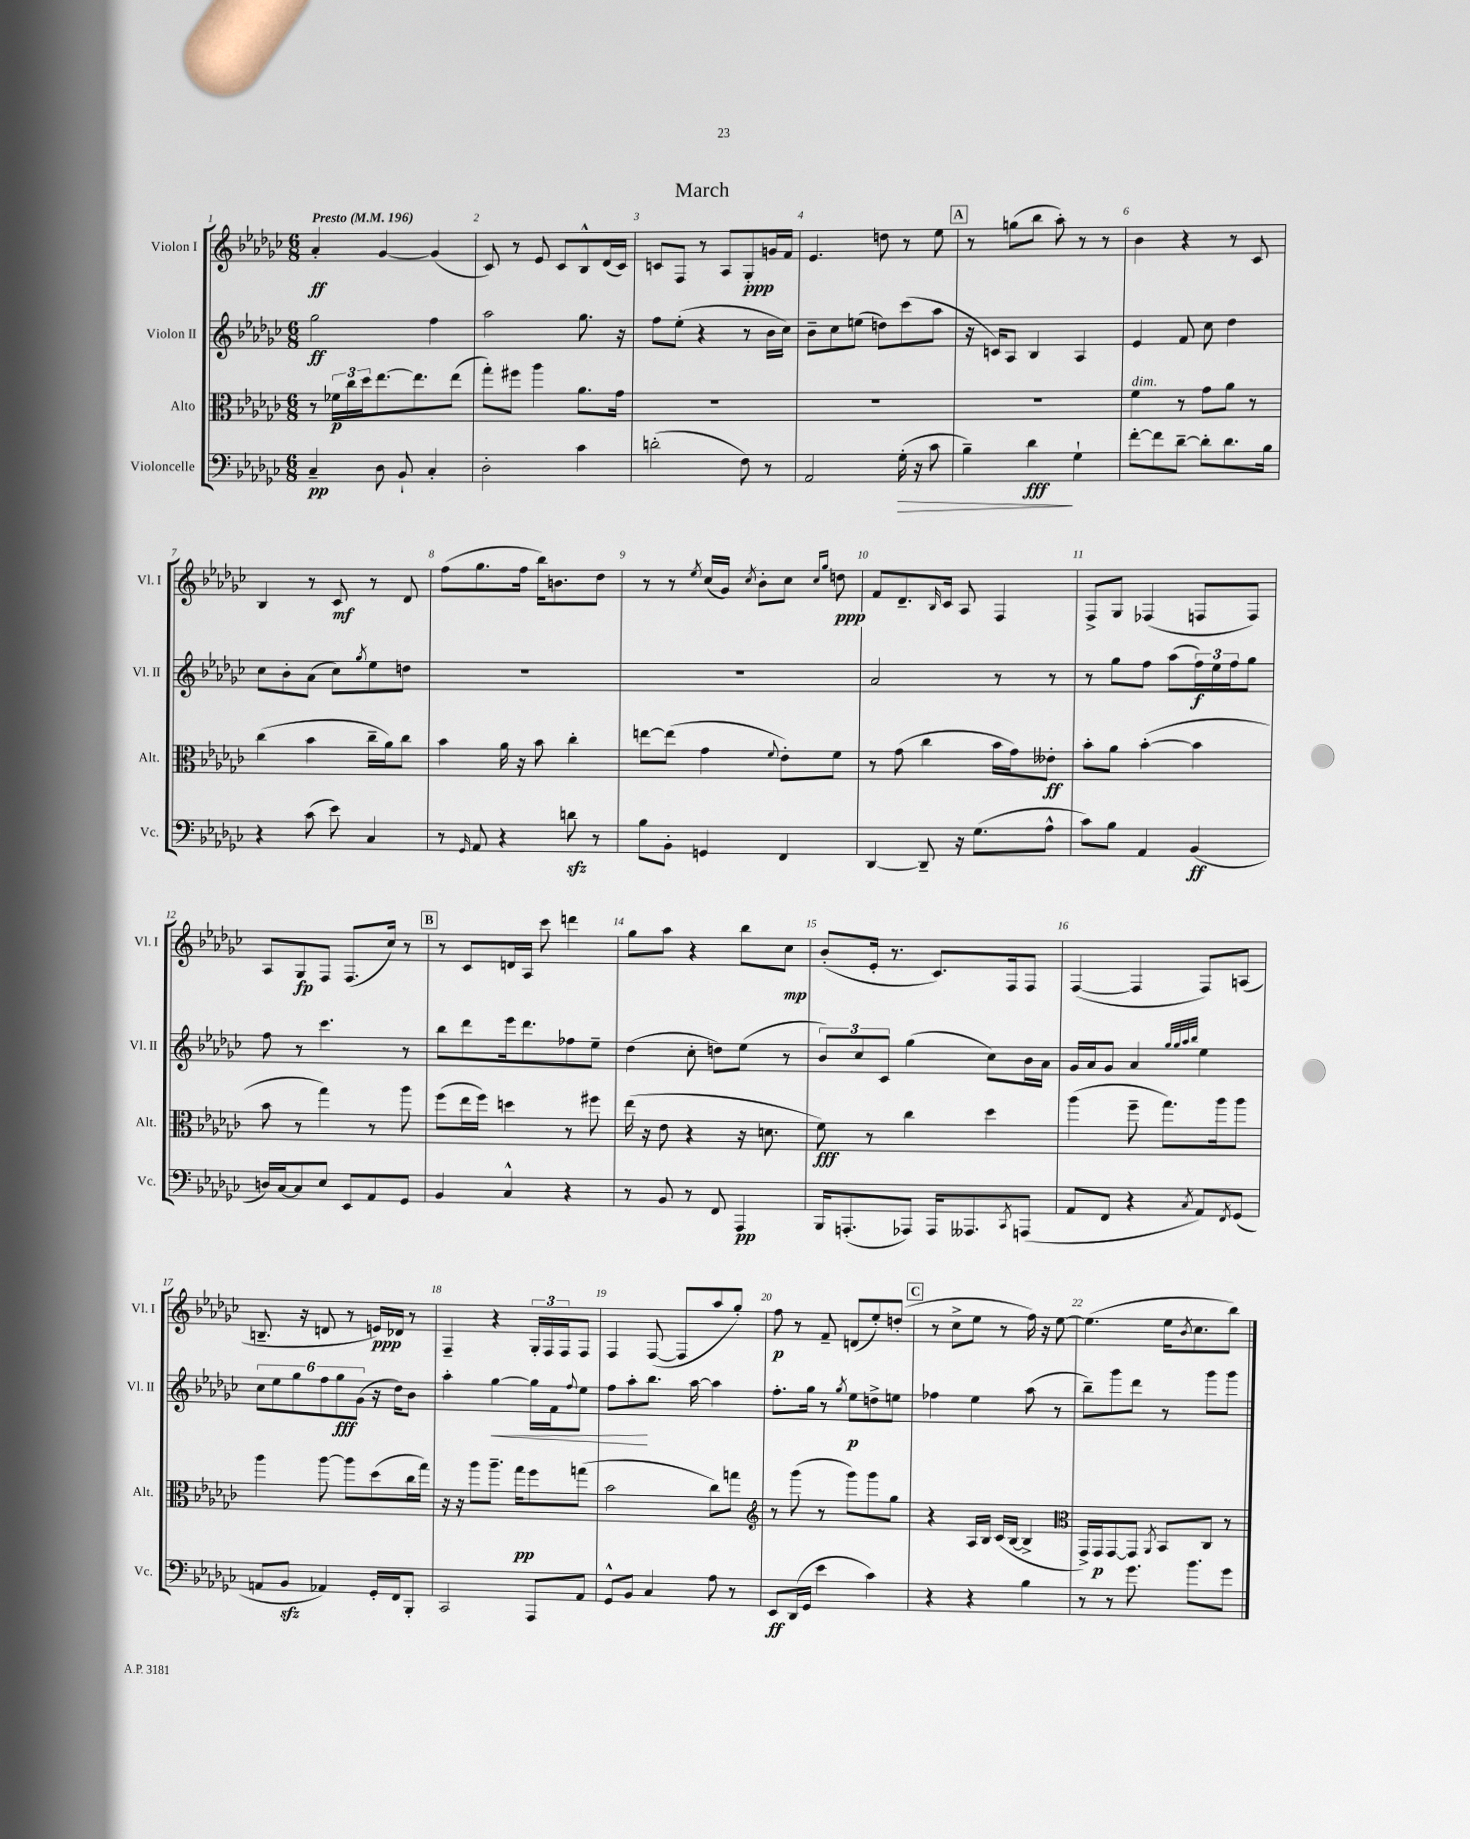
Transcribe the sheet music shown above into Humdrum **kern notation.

**kern	**kern	**kern	**kern
*staff4	*staff3	*staff2	*staff1
*clefF4	*clefC3	*clefG2	*clefG2
*k[b-e-a-d-g-c-]	*k[b-e-a-d-g-c-]	*k[b-e-a-d-g-c-]	*k[b-e-a-d-g-c-]
*M6/8	*M6/8	*M6/8	*M6/8
*MM196	*MM196	*MM196	*MM196
4C-~	8r	2gg-	4a-'
.	24f-	.	.
.	24cc-	.	.
.	24dd-	.	.
8D-	[8.ee-	.	[4g-
8BB-`	.	.	.
.	8.ee-]	.	.
4C-'	.	4ff	(4g-]
.	(8ee-	.	.
=	=	=	=
2D-'	8gg-')	2aa-	8c-)
.	8ff#	.	8r
.	4aa-	.	8e-
.	.	.	8c-
4c-	8.a-	8.gg-	8B-^^
.	.	.	(16d-
.	16g-	16r	16c-)
=	=	=	=
(2d'	2.r	8ff	8c
.	.	(8ee-'	8F
.	.	4r	8r
.	.	.	8A-
8F)	.	8r	8G-'
8r	.	16b-	16g
.	.	16cc-)	16f
=	=	=	=
2AA-	2.r	8b-~	4.e-
.	.	8cc-	.
.	.	(8ee	.
.	.	8dd)	8dd
(16G-'	.	(8ccc-	8r
16r	.	.	.
8c-	.	8aa-	8ee-
=	=	=	=
4B-~)	2.r	16r	8r
.	.	16c)	.
.	.	8A-	(8gg
4d-	.	4B-	8bb-
.	.	.	8aa-')
4G-`	.	4A-	8r
.	.	.	8r
=	=	=	=
[8f'	4f	4e-	4b-
8f]	.	.	.
[8d-~	8r	8f	4r
8d-']	8g-	8cc-	.
8.d-	8a-	4dd-	8r
.	8r	.	8c-
16B-	.	.	.
=	=	=	=
4r	(4cc-	8cc-	4B-
.	.	8b-'	.
(8c-	4b-	(8a-	8r
8e-)	.	8cc-)	8c-
.	.	8qgg-	.
4C-	16cc-~	8ee-	8r
.	16a-)	.	.
.	8cc-	8dd	8d-
=	=	=	=
8r	4b-	2.r	(8ff
16qqGG-	.	.	.
8AA-	.	.	8.gg-
4r	16a-	.	.
.	16r	.	16ff
.	8b-	.	16bb-)
.	.	.	8.b
8d	4cc-'	.	.
8r	.	.	8dd-
=	=	=	=
8B-	[8ee	2.r	8r
8BB-'	(8ee]	.	8r
.	.	.	8qee-
4GG	4g-	.	(16cc-
.	.	.	16g-)
.	.	.	8qcc-
.	.	.	8b-'
.	8qqf	.	.
4FF	8e-')	.	8cc-
.	.	.	16qqcc-
.	.	.	16qqgg-
.	8f	.	8dd
=	=	=	=
[4DD-	8r	2a-	8f
.	(8g-	.	8.d-~
8DD-~]	4cc-	.	.
.	.	.	16qqB-
.	.	.	16c-
16r	.	.	8A-
(8.G-	.	.	.
.	16b-	8r	4F
.	16g-)	.	.
8A-^^	8e--'	8r	.
=	=	=	=
8c-)	8b-'	8r	8F^
8B-	8a-	8gg-	8G-
4AA-	([4b-'	8ff	(4F-
.	.	(8aa-	.
(4BB-	4b-]	24ff)	8F
.	.	24ee-	.
.	.	24ff	.
.	.	8gg-	8F)
=	=	=	=
16D)	8b-	8ff	8A-
[16C-	.	.	.
8C-]	8r	8r	8G-
8E-	4gg-)	4.ccc-	8F
8EE-	.	.	(8.F
8AA-	8r	.	.
.	.	.	16cc-)
8GG-	8aa-	8r	8r
=	=	=	=
4BB-	(8ff	8bb-	8r
.	16ee-	8ddd-	8c-
.	16ff)	.	.
4C-^^	4dd	16eee-	16d
.	.	8.ddd-	16A-
.	.	.	8ccc-
4r	8r	8ff-	4ddd
.	8ff#	8ee-~	.
=	=	=	=
8r	(16ee-	(4dd-	8gg-
.	16r	.	.
8BB-	8e-	.	8aa-
8r	4r	8cc-'	4r
8FF	.	8dd)	.
4AAA-	16r	(8ee-	8bb-
.	8.d	.	.
.	.	8r	8cc-
=	=	=	=
16BBB-	8f)	12b-)	(8b-'
(8.AAA'	.	.	.
.	.	12cc-	.
.	8r	.	16e-'
.	.	12c-	.
.	.	.	8.r
8AAA-)	4cc-	(4gg-	.
16AAA-	.	.	8.c-)
8.AAA--	.	.	.
.	4dd-	8cc-)	.
.	.	.	16F
8qCC-	.	.	.
(8AAA	.	16b-	8F
.	.	16a-	.
=	=	=	=
8AA-	(4aa-	16g-	([4F
.	.	16a-	.
8FF	.	8g-	.
4r	8ff~	4a-	4F]
.	8.gg-)	.	.
.	.	32qqgg-	.
.	.	32qqgg-	.
.	.	32qqaa-	.
8qC-	.	32qqbb-	.
8AA-)	.	4ee-	8F)
.	16aa-	.	.
8qFF	.	.	.
(8GG-	8aa-	.	(8A
=	=	=	=
8AA	4aa-	12cc-	8.B~
.	.	12ee-	.
8BB-	.	.	.
.	.	12gg-	.
.	.	.	16r
4AA-)	[8aa-	12ff	8d
.	.	12gg-	.
.	8aa-]	.	8r
.	.	(12g-	.
16GG-'	(8dd-	16r	16e)
16FF	.	16dd-)	16d-
8BBB-'	16cc-	8b-	8r
.	16gg-)	.	.
=	=	=	=
2CC-	16r	4aa-'	4F~
.	16r	.	.
.	8aa-	.	.
.	8.aa-~	[4gg-	4r
.	16gg-	.	.
8AAA-	8ff	16gg-]	24G-'
.	.	.	24F
.	.	16f	.
.	.	.	24F
.	.	8qqff	.
8AA-	(8gg	8ee-	8F
=	=	=	=
8GG-^^	2b-	8ff	4F
8BB-	.	8aa-'	.
4C-	.	8.bb-	([8F
.	.	.	8F]
.	.	[16aa-	.
8A-	8cc-)	4aa-]	8aa-
8r	8gg	.	8gg-')
=	=	=	=
*	*clefG2	*	*
8EE-	8r	8.ff'	8ff
(16DD-	(8ggg-	.	8r
16GG-	.	16gg-	.
4e-	8r	8r	8f~
.	.	8qgg-	.
.	8ggg-)	8ee-	(8d
4c-)	8ggg-	8dd^	8ee-')
.	8gg-	8ee	(8dd'
=	=	=	=
4r	4r	4ff-	8r
.	.	.	8cc-^
4r	16A-	4ee-	8ee-
.	16B-	.	.
.	(16c-	.	8r
.	[16B-	.	.
4B-	4B-^]	(8aa-	16ff)
.	.	.	16r
.	.	8r	[8ee-
=	=	=	=
*	*clefC3	*	*
8r	16GG-^)	8bb-~)	(4.ee-]
.	16GG-	.	.
8r	[8GG-	8ggg-	.
8.g-	8GG-]	8ddd-	.
.	8qAA-	.	.
.	8BB-	8r	16ee-
.	.	.	8qb-
8.b-	.	.	8.cc-
.	8C-	8ggg-	.
8g-	8r	8ggg-	8bb-)
==	==	==	==
*-	*-	*-	*-
